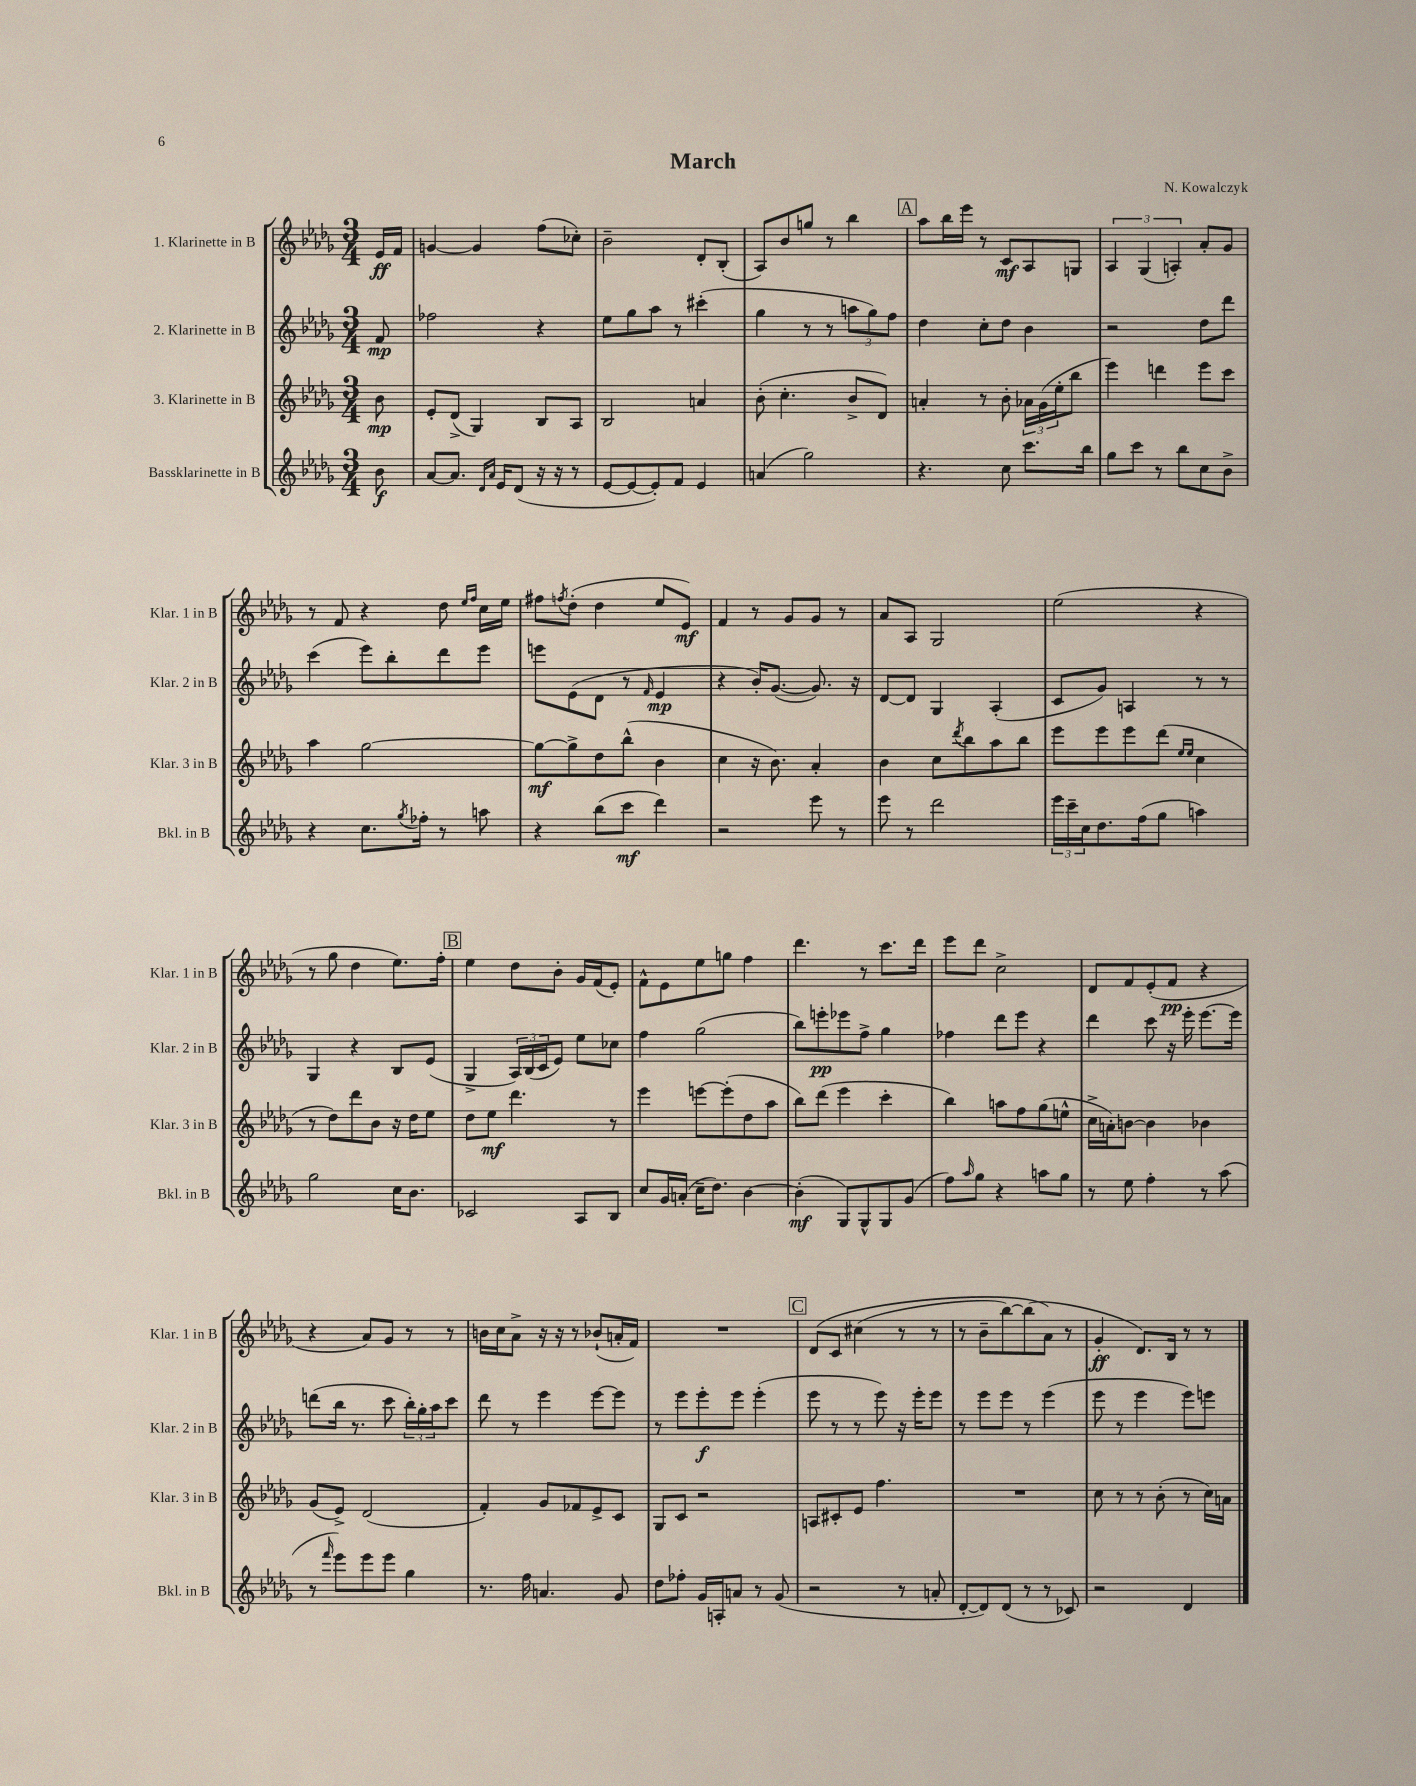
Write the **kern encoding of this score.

**kern	**kern	**kern	**kern
*staff4	*staff3	*staff2	*staff1
*clefG2	*clefG2	*clefG2	*clefG2
*k[b-e-a-d-g-]	*k[b-e-a-d-g-]	*k[b-e-a-d-g-]	*k[b-e-a-d-g-]
*M3/4	*M3/4	*M3/4	*M3/4
8b-	8b-	8f	16e-
.	.	.	16f
=	=	=	=
[8a-	8e-'	2ff-	[4g
8.a-]	(8d-^	.	.
.	4G-)	.	4g]
16qqd-	.	.	.
16qqa-	.	.	.
16e-	.	.	.
(8d-	.	.	.
16r	8B-	4r	(8ff
16r	.	.	.
8r	8A-	.	8cc-')
=	=	=	=
[8e-	2B-	8ee-	2b-~
8e-_	.	8gg-	.
8e-'])	.	8aa-	.
8f	.	8r	.
4e-	4a	(4ccc#'	8d-'
.	.	.	(8B-'
=	=	=	=
(4a	(8b-'	4gg-	8A-)
.	4.cc'	.	8b-
2gg-)	.	8r	8gg
.	.	8r	8r
.	8b-^	12aa	4bb-
.	.	12gg-)	.
.	8d-)	.	.
.	.	12ff	.
=	=	=	=
4.r	4a'	4dd-	8aa-
.	.	.	16bb-
.	.	.	16eee-
.	8r	8cc'	8r
8cc	8b-'	8dd-	8c
8.ccc	24a-	4b-	8A-
.	(24g-	.	.
.	24ee-'	.	.
.	8bb-	.	8G
16bb-	.	.	.
=	=	=	=
8gg-	4eee-)	2r	6A-
8ccc	.	.	.
.	.	.	(6G-
8r	4ddd	.	.
.	.	.	6A')
8bb-	.	.	.
8cc	8eee-	8dd-	8a-'
8b-^	8ccc	8ddd-	8g-
=	=	=	=
4r	4aa-	(4ccc	8r
.	.	.	8f
8.cc	[2gg-	8eee-)	4r
.	.	8bb-'	.
8qgg-	.	.	.
16ff-'	.	.	.
8r	.	8ddd-	8dd-
.	.	.	16qqee-
.	.	.	16qqff
8aa	.	8eee-	16cc
.	.	.	16ee-
=	=	=	=
4r	8gg-_	8eee	8ff#
.	.	.	8qff
.	8gg-^]	(8e-	(8dd-'
(8bb-	8dd-	8d-	4dd-
8ccc	(8bb-^^	8r	.
.	.	16qqf	.
4ddd-)	4b-	4e-	8ee-
.	.	.	8e-)
=	=	=	=
2r	4cc	4r	4f
.	16r	16b-')	8r
.	8.b-)	([8.g-	.
.	.	.	8g-
8eee-	4a-'	8.g-])	8g-
8r	.	.	8r
.	.	16r	.
=	=	=	=
8eee-	4b-	[8d-	8a-
8r	.	8d-]	8A-
2ddd-	8cc	4G-	2G-
.	8qddd-	.	.
.	8bb-	.	.
.	8aa-	(4A-'	.
.	8bb-	.	.
=	=	=	=
24eee-	8eee-	8c	(2ee-
24ccc~	.	.	.
24cc	.	.	.
8.dd-	8eee-	8g-)	.
.	8eee-	4A	.
(16ff	.	.	.
8gg-	(8ddd-	.	.
.	16qqee-	.	.
.	16qqee-	.	.
4aa)	4cc	8r	4r
.	.	8r	.
=	=	=	=
2gg-	8r	4G-	8r
.	8dd-)	.	8gg-
.	8ddd-	4r	4dd-
.	8b-	.	.
16cc	16r	8B-	8.ee-)
8.b-	16dd-	.	.
.	8ee-	(8e-	.
.	.	.	16ff'
=	=	=	=
2c-	8dd-	4G-^	4ee-
.	8ee-	.	.
.	4.ddd-	24A-)	8dd-
.	.	(24B-	.
.	.	24c	.
.	.	8e-)	8b-'
8A-	.	8ee-	16g-
.	.	.	(16f
8B-	8r	8cc-	8e-')
=	=	=	=
8cc	4eee-	4ff	8f^^
16g-	.	.	8e-
(16a'	.	.	.
16cc~	[8eee	(2gg-	8ee-
8.dd-)	.	.	.
.	(8eee']	.	8gg
[4b-	8dd-	.	4ff
.	8aa-	.	.
=	=	=	=
(4b-']	8bb-)	8bb-)	4.ddd-
.	(8ddd-	8eee'	.
8G-)	4eee-	8eee-	.
8G-^^	.	8ff^	8r
8G-	4ccc'	4gg-	8.ccc
(8g-	.	.	.
.	.	.	16ddd-
=	=	=	=
8ff)	4bb-)	4ff-	8eee-
16qqaa-	.	.	.
8gg-	.	.	8ddd-
4r	8aa	8ddd-	2cc^
.	8ff	8eee-	.
8aa	(8gg-	4r	.
8gg-	8ee^^	.	.
=	=	=	=
8r	16cc^	4ddd-	8d-
.	16a')	.	.
8ee-	[8b	.	8f
4ff'	4b]	8ccc	(8e-'
.	.	16r	8f
.	.	16eee-'	.
8r	4b-	[8.eee-	4r
(8aa-	.	.	.
.	.	16eee-]	.
=	=	=	=
8r	(8g-	(8ddd	4r
16qqfff	.	.	.
8eee-)	8e-^)	16bb-	.
.	.	8.r	.
8eee-	(2d-	.	8a-)
8eee-	.	8ccc	8g-
4gg-	.	24bb-')	8r
.	.	24gg-'	.
.	.	24aa-	.
.	.	8ccc	8r
=	=	=	=
8.r	4f')	8ddd-	16b
.	.	.	16cc
.	.	8r	8a-^
16ff	.	.	.
4.a	8g-	4eee-	16r
.	.	.	16r
.	8f-	.	8r
.	8e-^	[8eee-	(8b-`
8g-	8c	8eee-]	16a'
.	.	.	16f)
=	=	=	=
8dd-	8G-	8r	2.r
8ff-'	8c	8eee-	.
16g-	2r	8eee-'	.
16A'	.	.	.
8a	.	8eee-	.
8r	.	(4eee-'	.
(8g-	.	.	.
=	=	=	=
2r	8A	8eee-	&(8d-
.	8c#'	8r	8c
.	8e-	8r	(4cc#
.	4.ff	8eee-)	.
8r	.	16r	8r
.	.	16eee-'	.
8a'	.	8eee-	8r
=	=	=	=
[8d-'	2.r	8r	8r
8d-])	.	8eee-	8b-~
(8d-	.	8eee-	[8bb-)
8r	.	8r	(8bb-]
8r	.	(4eee-	8a-&)
8c-)	.	.	8r
=	=	=	=
2r	8cc	8eee-	4g-'
.	8r	8r	.
.	8r	4eee-	8.d-)
.	(8b-'	.	.
.	.	.	16B-
4d-	8r	8eee-)	8r
.	16cc)	8eee	8r
.	16a	.	.
==	==	==	==
*-	*-	*-	*-
